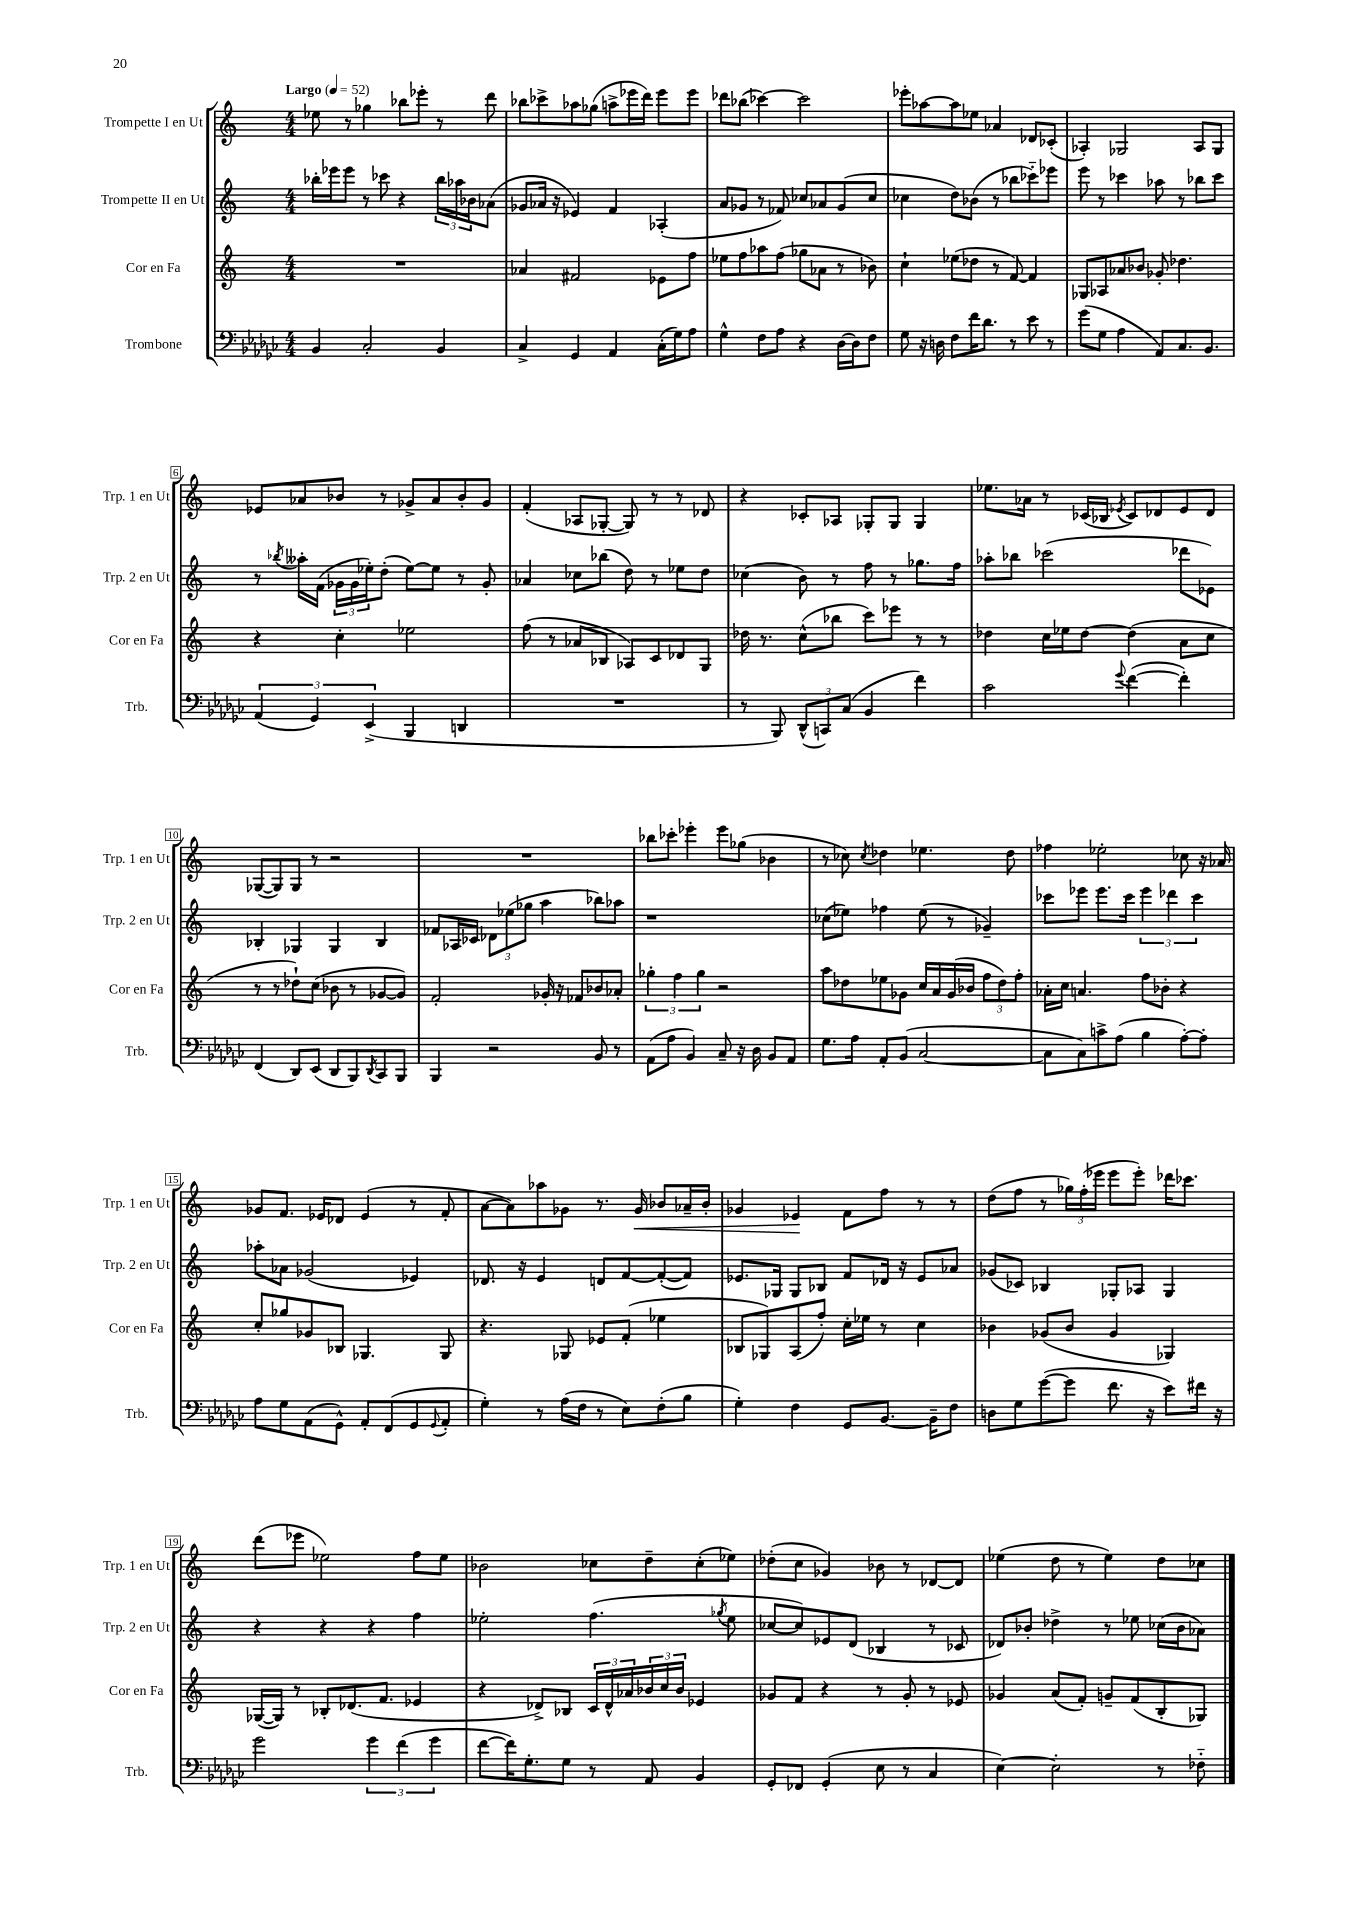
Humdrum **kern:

**kern	**kern	**kern	**kern
*staff4	*staff3	*staff2	*staff1
*clefF4	*clefG2	*clefG2	*clefG2
*k[b-e-a-d-g-c-]	*k[]	*k[]	*k[]
*M4/4	*M4/4	*M4/4	*M4/4
*MM52	*MM52	*MM52	*MM52
4BB-	1r	16bb-'	8ee-
.	.	16eee-	.
.	.	8eee-	8r
2C-'	.	8r	4gg-
.	.	8ccc-	.
.	.	4r	8bb-
.	.	.	8eee-'
4BB-	.	24bb-	8r
.	.	24aa-	.
.	.	24b-	.
.	.	(8a-	8ddd
=	=	=	=
4C-^	4a-	8g-	8bb-
.	.	16a-	8ccc-^
.	.	16r	.
4GG-	2f#	4e-)	8aa-
.	.	.	(8gg-
4AA-	.	4f	8aa^
.	.	.	16eee-
.	.	.	16ddd)
(16C-'	8e-	(4A-'	8eee-
16G-)	.	.	.
8A-	8ff	.	8eee-
=	=	=	=
4G-^^	8ee-	8a	8ddd-
.	8ff	8g-	(8bb-
8F	8aa-	8r	[4ccc-)
8A-	(8ff	8f-)	.
4r	8gg-	8cc-	2ccc-]
.	8a-	8a-	.
[16D-	8r	(8g-	.
16D-]	.	.	.
8F	8b-)	8cc-	.
=	=	=	=
8G-	4cc`	4cc-	8eee-'
16r	.	.	[8aa-
16D	.	.	.
8F	(8ee-	8dd)	8aa-]
16f	8dd-	(8b-	8ee-
8.d-	.	.	.
.	8r	8r	4a-
8r	[8f)	8bb-	.
8e-	4f]	8ccc-'~)	8d-
8r	.	8eee-	(8c-'
=	=	=	=
(8g-	8G-	8eee	4A-')
8G-	8A-	8r	.
4A-	8a-	4ccc-	2G-
.	8b-	.	.
8AA-)	8g-'	8aa-	.
8.C-	4.dd-	8r	.
.	.	8bb-	8A-
8.BB-	.	.	.
.	.	8ccc-	8G-
=	=	=	=
(6AA-	4r	8r	8e-
.	.	8qbb-	.
.	.	16aa--'	8a-
6GG-)	.	.	.
.	.	(16f	.
.	4cc'	24g-	8b-
.	.	24g-	.
(6EE-^	.	24ee-')	.
.	.	(8dd'	8r
4BBB-	2ee-	[8ee-)	8g-^
.	.	8ee-]	8a-
4DD	.	8r	8b-'
.	.	8g-'	8g-
=	=	=	=
1r	(8ff	4a-	(4f'
.	8r	.	.
.	8a-	8cc-	8A-
.	8B-	(8bb-	[8G-'
.	8A-)	8dd)	8G-])
.	8c	8r	8r
.	8d-	8ee-	8r
.	8G	8dd	8d-
=	=	=	=
8r	16dd-	(4cc-	4r
.	8.r	.	.
8BBB-)	.	.	.
(12DD-^^	(8cc^^	8b)	8c-'
12CC)	.	.	.
.	8bb-	8r	8A-
(12C-	.	.	.
4BB-	8ccc)	8ff	8G-'
.	8eee-	8r	8G-
4f)	8r	8.gg-	4G-
.	8r	.	.
.	.	16ff	.
=	=	=	=
2c-	4dd-	8aa-'	8.ee-
.	.	8bb-	.
.	.	.	16a-
.	16cc	(2ccc-	8r
.	16ee-	.	.
.	[8dd-	.	(16c-
.	.	.	16B-
8qqg-	.	.	8qe-
([4f	(4dd-]	.	8c-)
.	.	.	8d-
4f'])	8a	8ddd-	8e-
.	8cc	8e-)	8d-
=	=	=	=
(4FF	8r	4B-'	([8G-
.	8r	.	8G-])
8DD-)	8dd-`)	4G-	8G-
(8EE-	(8cc	.	8r
8DD-	8b-	4G-	2r
8BBB-)	8r	.	.
8qDD-	.	.	.
8CC-	[8g-	4B-	.
8BBB-	8g-])	.	.
=	=	=	=
4BBB-	2f'	8f-	1r
.	.	16A-	.
.	.	16c-	.
2r	.	12d-	.
.	.	(12ee-	.
.	.	12gg-	.
.	16g-'	4aa	.
.	16r	.	.
.	8f-	.	.
8BB-	8b-	8bb-)	.
8r	8a-'	8aa-	.
=	=	=	=
(8AA-	6gg-'	1r	8bb-
8A-	.	.	8ccc-'
.	6ff	.	.
4BB-)	.	.	4eee-'
.	6gg-	.	.
8C-~	2r	.	8eee-
16r	.	.	(8gg-
16D-	.	.	.
8BB-	.	.	4b-
8AA-	.	.	.
=	=	=	=
8.G-	8aa	(8cc-	8r
.	8dd-	8ee-)	8cc-)
16A-	.	.	.
.	.	.	8qcc-
8AA-'	8ee-	4ff-	4dd-
(8BB-	8g-	.	.
[2C-	16cc	(8ee-	4.ee-
.	16a	.	.
.	(16g-	8r	.
.	16b-	.	.
.	12ff	4g-~)	.
.	12dd-)	.	.
.	.	.	8dd-
.	12ff'	.	.
=	=	=	=
8C-]	16a-'	8ccc-	4ff-
.	16cc	.	.
8C-)	4.a	8eee-	.
8c^	.	8.eee-	2ee-'
(8A-	.	.	.
.	.	16ccc-	.
4B-	8ff	6eee-	.
.	8b-'	.	.
.	.	6ddd-	.
[8A-')	4r	.	8cc-
.	.	6ccc-	.
8A-']	.	.	16r
.	.	.	16a-
=	=	=	=
8A-	8cc'	8aa-'	8g-
8G-	8gg-	8a-	8.f
(8AA-	8g-	(2g-	.
.	.	.	16e-
8GG-^^)	8B-	.	8d-
8AA-'	4.G-	.	(4e-
(8FF	.	.	.
8GG-	.	4e-)	8r
8qqGG-	.	.	.
8AA-'	8G-	.	8f'
=	=	=	=
4G-')	4.r	8.d-	[8a
.	.	.	8a])
.	.	16r	.
8r	.	4e	8aa-
(16A-	8G-	.	8g-
16F	.	.	.
8r	8e-	8d	8.r
8E-)	(8f'	[8f	.
.	.	.	16g-
(8F'	4ee-	(8f'_	8b-
8B-	.	8f])	16a-~
.	.	.	16b-'
=	=	=	=
4G-')	8B-	8.e-	4g-
.	8G-)	.	.
.	.	16G-	.
4F	(8A	8G-	4e-
.	8ff')	8B-	.
8GG-	16cc'	8f	8f
.	16ee-	.	.
[8.BB-	8r	16d-	8ff
.	.	16r	.
.	4cc	8e-	8r
16BB-~]	.	.	.
8F	.	8a-	8r
=	=	=	=
8D	4b-	(8g-	(8dd
8G-	.	8c-)	8ff
([8g-	(8g-	4B-	8r
8g-]	8b-	.	24gg-)
.	.	.	(24ff'
.	.	.	24eee-
8.f	4g-	8G-'	8eee-
.	.	8A-	8eee-')
16r	.	.	.
8e-)	4G-)	4G-	16ddd-
.	.	.	8.ccc-
16f#	.	.	.
16r	.	.	.
=	=	=	=
2g-	([16G-	4r	(8ddd
.	16G-])	.	.
.	8r	.	8eee-
.	8B-'	4r	2ee-)
.	(8.d-	.	.
6g-	.	4r	.
.	8.f	.	.
(6f	.	.	.
.	4e-	4ff	8ff
6g-	.	.	.
.	.	.	8ee-
=	=	=	=
[8f	4r	2ee-'	2b-
16f])	.	.	.
8.G-'	.	.	.
.	8d-^)	.	.
8G-	8B-	.	.
8r	24c	(4.ff	8cc-
.	24d-^^	.	.
.	24a-	.	.
8AA-	24b-	.	8dd~
.	24cc	.	.
.	24b-	.	.
4BB-	4e-	.	(8cc-'
.	.	8qgg-	.
.	.	8ee-	8ee-)
=	=	=	=
8GG-'	8g-	[8cc-	(8dd-'
8FF-	8f	8cc-])	8cc
(4GG-'	4r	8e-	4g-)
.	.	(8d	.
8E-	8r	4B-	8b-
8r	8g-'	.	8r
4C-	8r	8r	[8d-
.	8e-	8c-	8d-]
=	=	=	=
[4E-)	4g-	8d-)	(4ee-
.	.	8b-'	.
2E-']	(8a	4dd-^	8dd
.	8f')	.	8r
.	8g~	8r	4ee-)
.	(8f	8ee-	.
8r	8B'	(16cc-	8dd
.	.	16b-	.
8F-'~	8G-)	8a-)	8cc-
==	==	==	==
*-	*-	*-	*-
